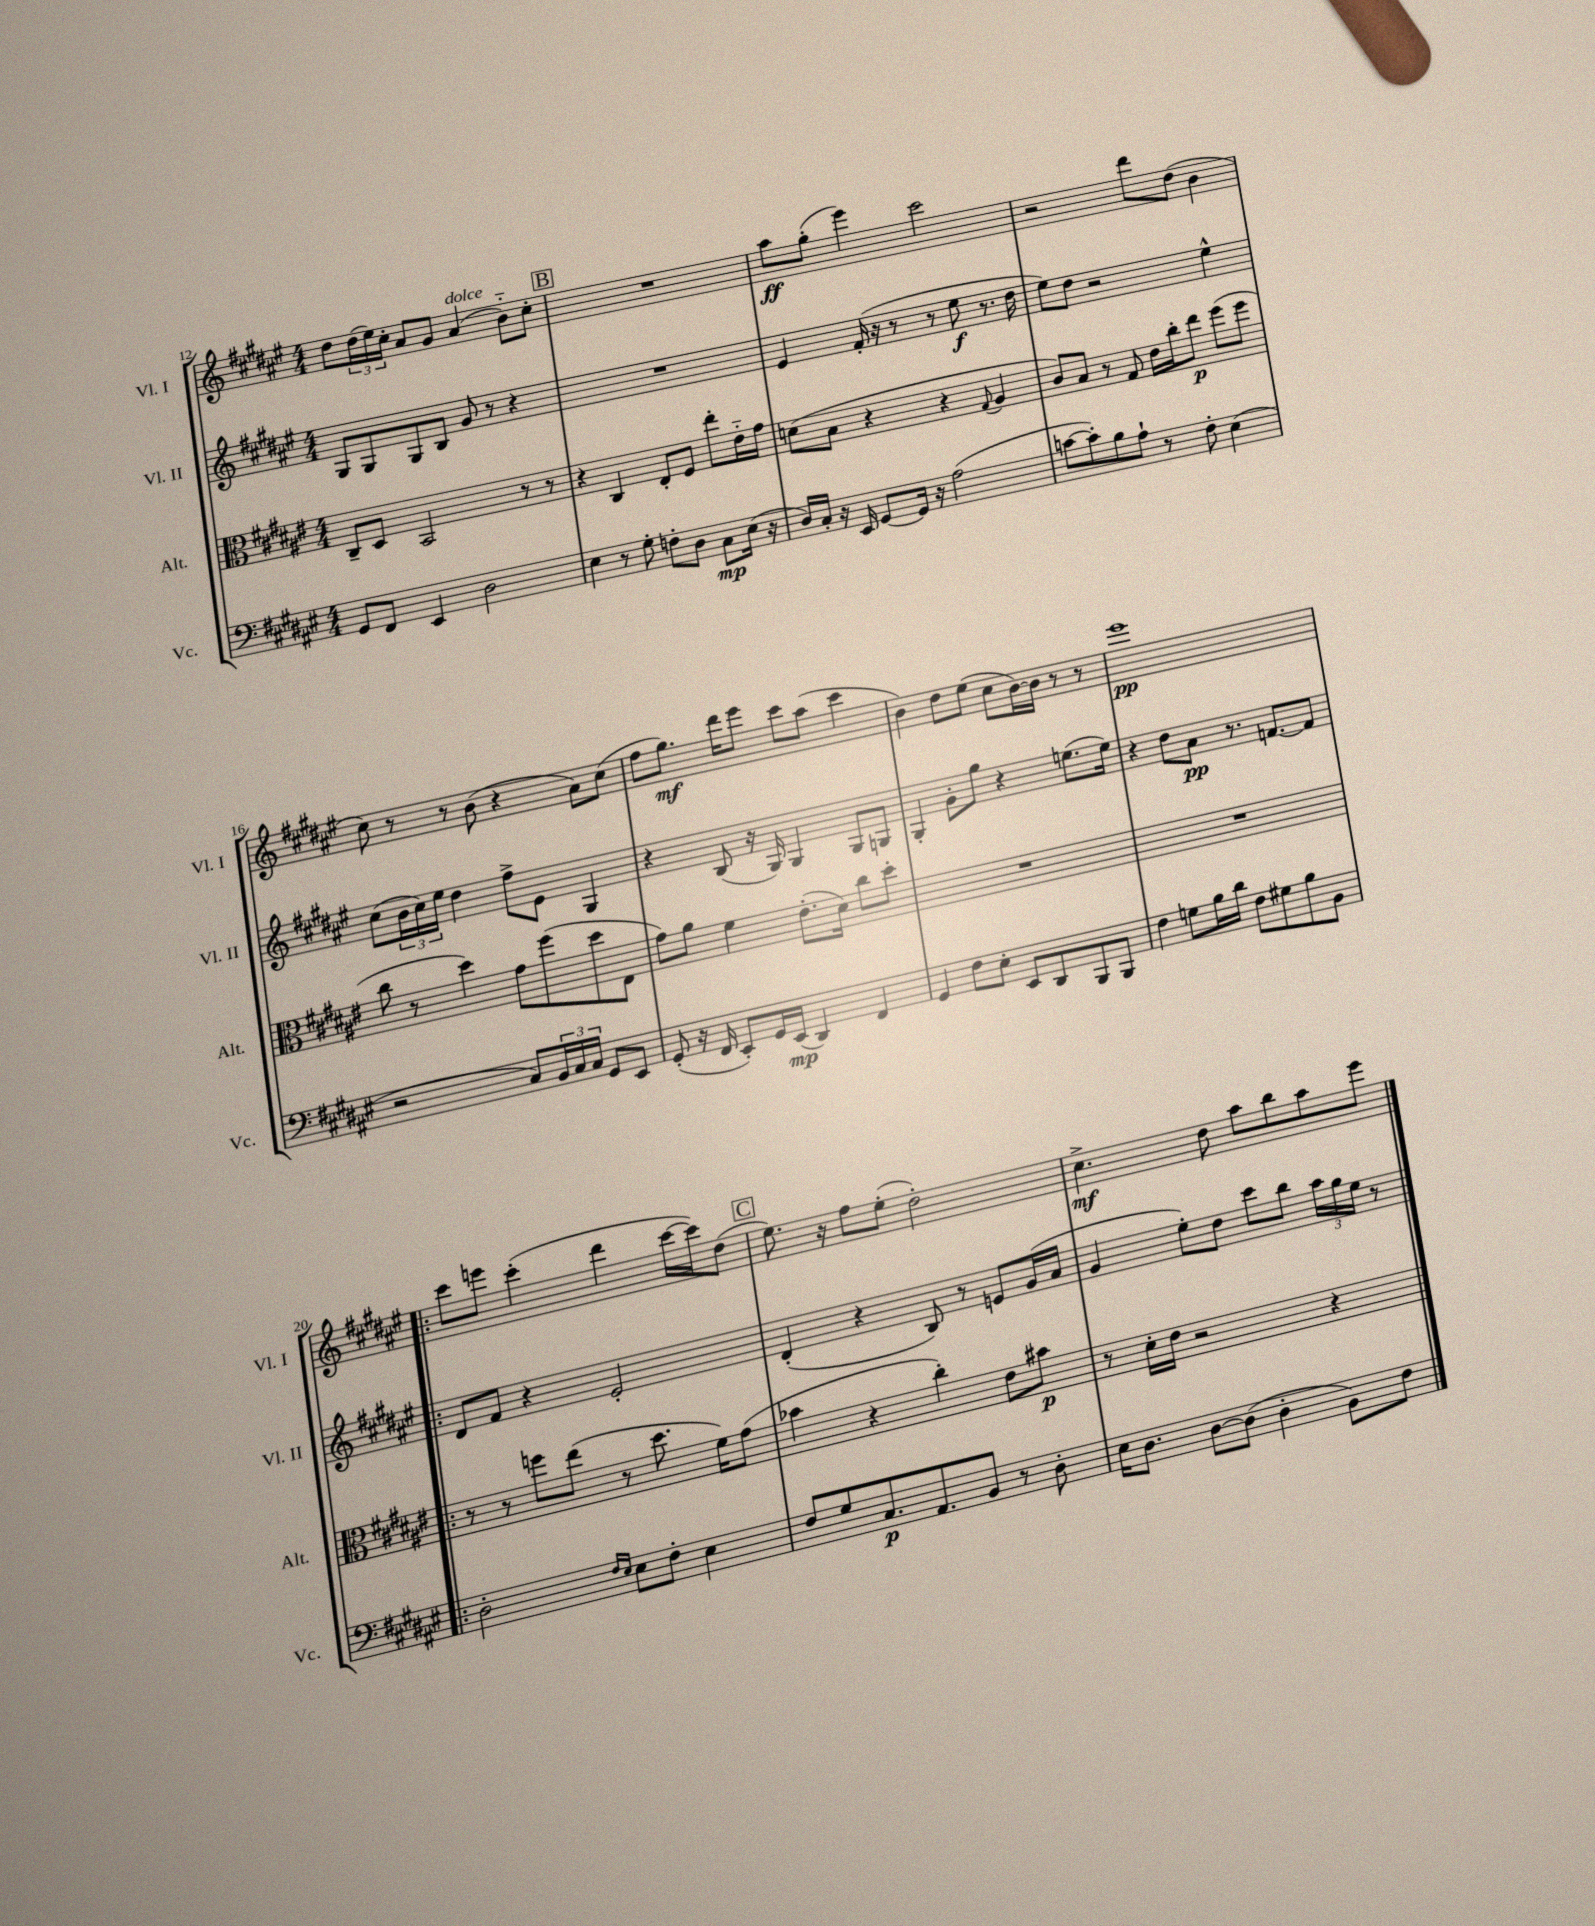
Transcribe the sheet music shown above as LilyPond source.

<<
\new StaffGroup <<
\new Staff = "s0" \with { instrumentName = "Vl. I" shortInstrumentName = "Vl. I" } {
    \clef treble \key fis \major \numericTimeSignature \time 4/4
    dis''8 \tuplet 3/2 { dis''16( eis''16) cis''16-. } ais'8 gis'8 ais'4^\markup { \italic "dolce" }( b'8-_) cis''8-. |
    \mark \markup { \box "B" } R1 |
    ais''8\ff gis''8-.( eis'''4) cis'''2 |
    r2 dis'''8 dis''8( b'4 |
    cis''8) r8 r8 b'8( r4 ais'8) cis''8( |
    fis''8 gis''8.\mf) dis'''16 eis'''8 cis'''8 ais''8( cis'''4 |
    b'4) dis''8 eis''8( cis''8 b'16~) b'16 r8 r8 |
    eis'''1\pp |
    \bar ".|:" cis'''8 e'''8 cis'''4-.( dis'''4 cis'''16~ cis'''16) dis''8( |
    \mark \markup { \box "C" } eis''8.) r16 fis''8 eis''8-.( dis''2-.) |
    cis''4.->\mf dis''8 ais''8 b''8 ais''8 eis'''8 \bar "|." |
}
\new Staff = "s1" \with { instrumentName = "Vl. II" shortInstrumentName = "Vl. II" } {
    \clef treble \key fis \major \numericTimeSignature \time 4/4
    gis8 gis8 gis8 b8 gis'8 r8 r4 |
    \mark \markup { \box "B" } R1 |
    eis'4 fis'16-.( r16 r8 r8 eis''8\f r8. dis''16 |
    eis''8) dis''8 r2 eis''4-^ |
    cis''8( \tuplet 3/2 { b'16 cis''16) eis''16 } dis''4 fis''8-> eis'8 gis4 |
    r4 b8( r16 gis16) gis4 gis8 g8 |
    gis4-. gis'8-. gis''8 r4 e''8.( e''16) |
    r4 dis''8 ais'8\pp r8. f'8.~ f'8 |
    \bar ".|:" dis'8 fis'8 r4 eis'2-. |
    \mark \markup { \box "C" } dis'4-.( r4 b8) r8 e'8 gis'16( ais'16 |
    gis'4 eis''8-.) dis''8 cis'''8 b''8 \tuplet 3/2 { ais''16 gis''16 eis''16 } r8 \bar "|." |
}
\new Staff = "s2" \with { instrumentName = "Alt." shortInstrumentName = "Alt." } {
    \clef alto \key fis \major \numericTimeSignature \time 4/4
    cis8-- dis8 b,2 r8 r8 |
    \mark \markup { \box "B" } r4 cis4 eis8-. fis8 eis''8-. eis'16-_ gis'16 |
    d'8( b8 r4 r4 \appoggiatura { gis8 } ais4 |
    cis'8) b8 r8 gis8 eis'16 cis''16-. eis''8\p fis''8( fis''8 |
    cis''8 r8 dis''4) gis'8 fis''8( dis''8 eis8 |
    gis'8) ais'8 fis'4 eis'8.-.( dis'16) cis''8 dis''8-. |
    R1 |
    R1 |
    \bar ".|:" r8 r8 f''8 eis''8( r8 dis''8. fis'16) gis'8( |
    \mark \markup { \box "C" } bes'4 r4 cis''4-.) eis'8 bis'8\p |
    r8 dis'16-. eis'16 r2 r4 \bar "|." |
}
\new Staff = "s3" \with { instrumentName = "Vc." shortInstrumentName = "Vc." } {
    \clef bass \key fis \major \numericTimeSignature \time 4/4
    gis,8 fis,8 eis,4 dis2 |
    \mark \markup { \box "B" } eis4 r8 gis8-. f8-. dis8 cis8\mp eis16( r16 |
    dis16) cis16-. r16 eis,16 gis,8~ gis,16 r16 ais2( |
    c'8~ c'8-.) b8 ais8-! r8 fis8-. eis4( |
    r2 cis8) \tuplet 3/2 { b,16 cis16 cis16 } gis,8 eis,8 |
    gis,8-.( r16 fis,16 eis,8-.) gis,16 eis,16\mp( dis,4) fis,4 |
    gis,4 fis8 eis8-. eis,8 dis,8 b,,8 b,,8 |
    fis4 g8 b16 dis'16 fis8 gis8 b8 b,8 |
    \bar ".|:" dis2-. \grace { fis16 eis16 } eis8 fis8-. eis4 |
    \mark \markup { \box "C" } fis8 gis8 cis8.\p ais,8. b,8 r8 dis8-. |
    eis16 dis8. dis8~ dis8( dis4-. b,8) fis8 \bar "|." |
}
>>
>>
\layout { \context { \Score currentBarNumber = #12 } }
